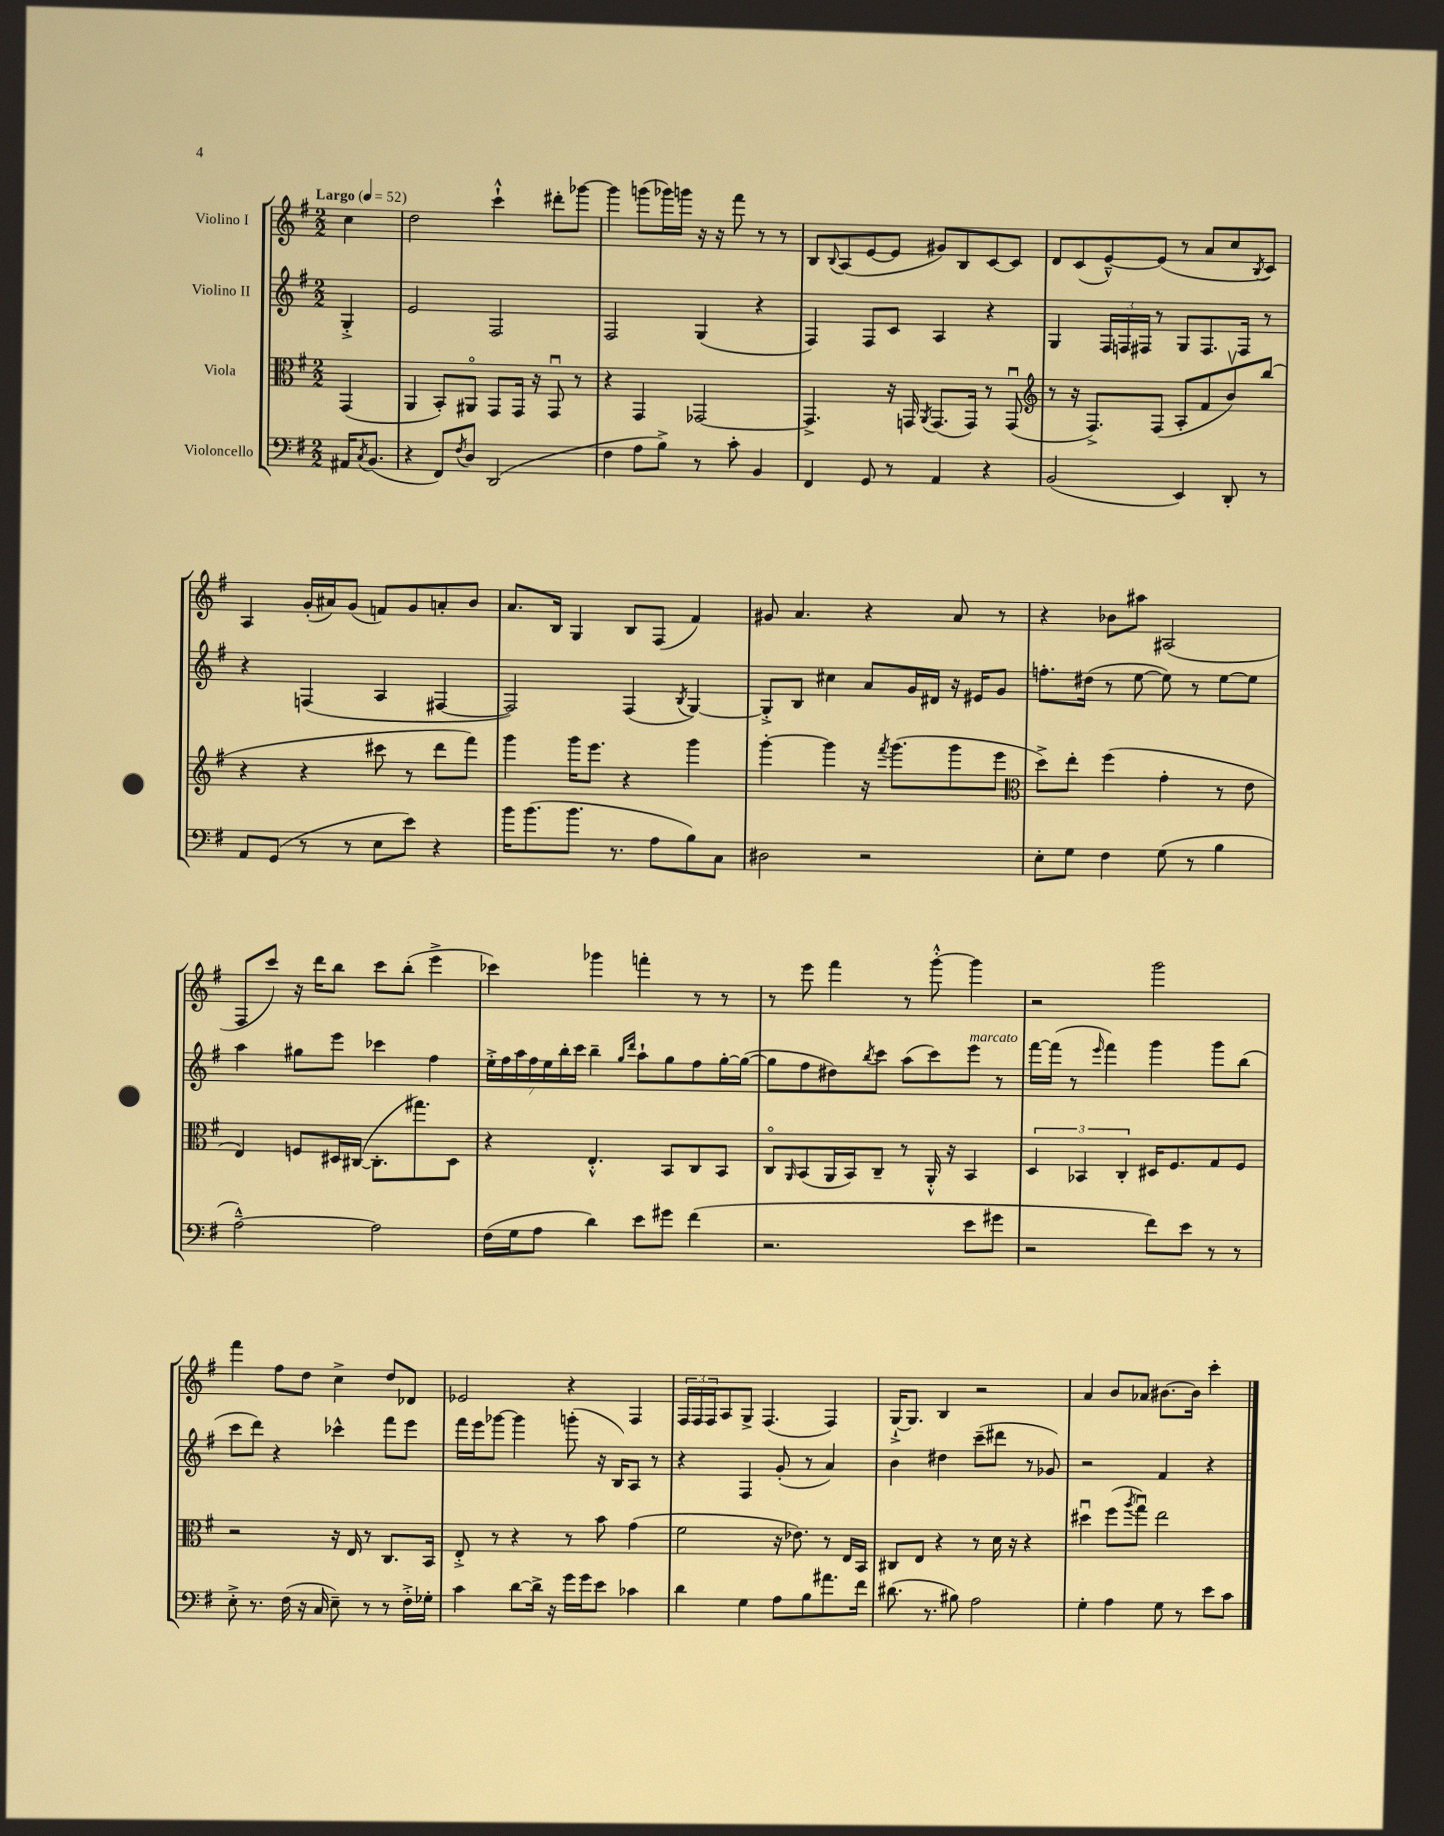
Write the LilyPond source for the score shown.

<<
\new StaffGroup <<
\new Staff = "s0" \with { instrumentName = "Violino I" } {
    \clef treble \key g \major \numericTimeSignature \time 2/2 \partial 4 \tempo "Largo" 4 = 52
    c''4 |
    d''2 c'''4-!-^ dis'''8-. ges'''8~ |
    ges'''4 g'''8( ges'''16) g'''16 r16 r16 fis'''8 r8 r8 |
    b8 \appoggiatura { b8 } a8( e'8~ e'8 gis'8) b8 c'8~ c'8 |
    d'8 c'8( e'8~---^) e'8( r8 a'8 c''8 \acciaccatura { b8 } c'8) |
    a4 g'16-.( ais'16) g'8( f'8) g'8 a'8-. b'8 |
    a'8. b16 g4 b8 fis8( fis'4) |
    gis'8 a'4. r4 a'8 r8 |
    r4 bes'8 ais''8 ais2( |
    fis8 c'''8) r16 d'''16 b''8 c'''8 b''8-.( e'''4-> |
    ces'''4) ges'''4 f'''4-. r8 r8 |
    r8 e'''8 fis'''4 r8 g'''8~-.-^ g'''4 |
    r2 g'''2 |
    fis'''4 fis''8 d''8 c''4-> d''8 des'8 |
    ees'2 r4 fis4 |
    \tuplet 3/2 { fis16 fis16 fis16 } a8 g8-> fis4.( fis4) |
    g16~-!-> g8. b4 r2 |
    a'4 b'8 aes'8 bis'8.~ bis'16 c'''4-. \bar "|." |
}
\new Staff = "s1" \with { instrumentName = "Violino II" } {
    \clef treble \key g \major \numericTimeSignature \time 2/2 \partial 4
    g4-.-> |
    e'2 fis2 |
    fis2 g4( r4 |
    fis4) fis8 c'8 a4 r4 |
    g4 \tuplet 3/2 { fis16 f16 fis16 } r8 g8 fis8. fis16 r8 |
    r4 f4( a4 fis4~ |
    fis2) fis4( \acciaccatura { b8 } g4~) |
    g8-.-> b8 cis''4 a'8 g'16 dis'16 r16 eis'16 g'8 |
    f''8.-. dis''16( r8 e''8~ e''8) r8 e''8~ e''8 |
    a''4 gis''8 e'''8 ces'''4 fis''4 |
    \tuplet 7/4 { e''16-.-> fis''16 a''16 fis''16 e''16 b''16-. c'''16 } b''4-- \grace { g''16 d'''16 } a''8-! g''8 fis''8 g''16~-. g''16~( |
    g''8 fis''8 dis''8) \acciaccatura { b''8 } c'''8 a''8( c'''8) e'''8^\markup { \italic "marcato" } r8 |
    fis'''16~ fis'''16( r8 \grace { e'''16 } fis'''4) g'''4 g'''8 b''8( |
    c'''8 d'''8) r4 ces'''4-^ fis'''8 e'''8 |
    fis'''16 e'''16 ges'''8~ ges'''4 g'''8-.( r16 b16) a8 r8 |
    r4 fis4 g'8-.( r8 a'4) |
    b'4 dis''4 c'''8--( dis'''8 r8 ges'8) |
    r2 fis'4 r4 \bar "|." |
}
\new Staff = "s2" \with { instrumentName = "Viola" } {
    \clef alto \key g \major \numericTimeSignature \time 2/2 \partial 4
    g,4( |
    a,4 b,8-.) ais,8\flageolet g,8 g,16 r16 g,8\downbow r8 |
    r4 g,4 ges,2~ |
    ges,4.-> r16 g,16 \acciaccatura { a,8 } g,8.( g,16) r8 g,8\downbow( |
    \clef treble r8 r16 fis8.->) fis8( a8-. fis'8 b'8\upbow) b''8( |
    r4 r4 cis'''8 r8 d'''8 fis'''8) |
    g'''4 g'''16 e'''8. r4 g'''4 |
    g'''4~-. g'''4 r16 \acciaccatura { fis'''8 } g'''8.( g'''8 e'''8 |
    \clef alto d''8->) e''8-. fis''4( g'4-. r8 e'8 |
    e4) f8 dis16 cis16~( cis8.-. gis''8.) dis8 |
    r4 e4.-.-^ b,8 c8 b,8 |
    c8\flageolet \grace { a,16 } b,8( a,16 b,16) c8-- r8 a,16-.-^ r16 b,4 |
    \tuplet 3/2 { d4 bes,4 c4-. } dis16 fis8. g8 fis8 |
    r2 r16 e16 r8 c8. b,16 |
    e8-.-> r8 r4 r8 b'8 g'4( |
    fis'2 r16 ees'8.) r8 e16 b,16 |
    cis8 e8 r4 r8 d'16 r16 r4 |
    dis''4\downbow fis''8( \acciaccatura { a''8 } g''8\downbow) e''2 \bar "|." |
}
\new Staff = "s3" \with { instrumentName = "Violoncello" } {
    \clef bass \key g \major \numericTimeSignature \time 2/2 \partial 4
    ais,16 \acciaccatura { c8 } b,8.( |
    r4 fis,8) \acciaccatura { fis8 } d8 d,2( |
    fis4 a8 b8->) r8 c'8-. b,4 |
    fis,4 g,8 r8 a,4 r4 |
    b,2( e,4) d,8-. r8 |
    a,8 g,8( r8 r8 e8 e'8) r4 |
    b'16 b'8.( b'8. r8. a8 b8) c8 |
    dis2 r2 |
    e8-. g8 fis4 g8( r8 b4 |
    a2~---^) a2 |
    fis16( g16 a8 d'4) e'8 gis'8 fis'4( |
    r2. e'8 gis'8 |
    r2 fis'8) e'8 r8 r8 |
    e8-.-> r8. fis16( r16 c16 e8--) r8 r8 fis16-.-> ges16-. |
    c'4 d'8~ d'16-> r16 g'16 g'16 e'8 ces'4 |
    d'4 g4 a8 b8 ais'8. fis'16 |
    dis'8.( r8. bis8) a2 |
    g4-. a4 g8 r8 e'8 c'8 \bar "|." |
}
>>
>>
\layout { \context { \Score \remove "Bar_number_engraver" } }
